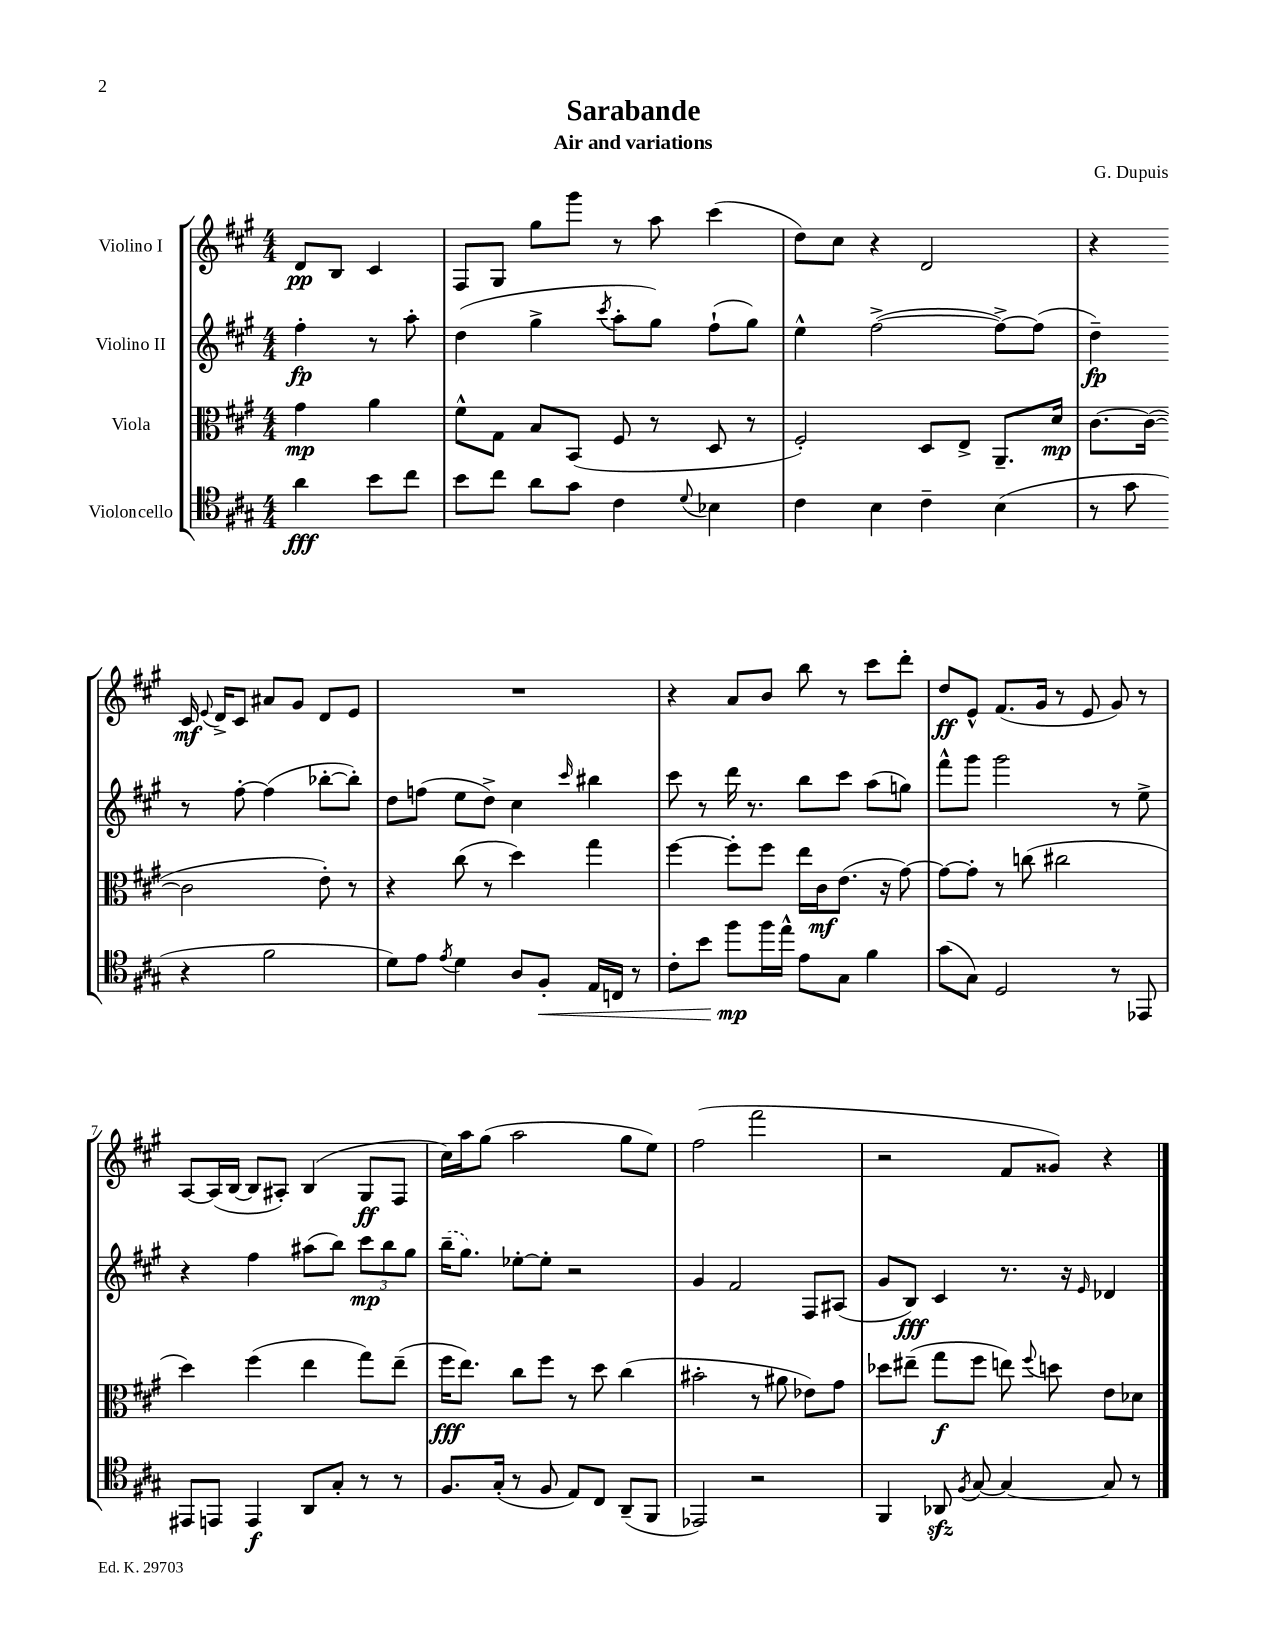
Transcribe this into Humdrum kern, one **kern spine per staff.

**kern	**dynam	**kern	**dynam	**kern	**dynam	**kern	**dynam
*part4	*part4	*part3	*part3	*part2	*part2	*part1	*part1
*staff4	*staff4	*staff3	*staff3	*staff2	*staff2	*staff1	*staff1
*I"Violoncello	*	*I"Viola	*	*I"Violino II	*	*I"Violino I	*
*clefC4	*	*clefC3	*	*clefG2	*	*clefG2	*
*k[f#c#g#]	*	*k[f#c#g#]	*	*k[f#c#g#]	*	*k[f#c#g#]	*
*M4/4	*	*M4/4	*	*M4/4	*	*M4/4	*
=	=	=	=	=	=	=	=
4a\	fff	4g#\	mp	4ff#'\	fp	8d/L	pp
.	.	.	.	.	.	8B/J	.
8b\L	.	4a\	.	8r	.	4c#/	.
8cc#\J	.	.	.	8aa'\	.	.	.
=1	=1	=1	=1	=1	=1	=1	=1
8b\L	.	8f#^^\L	.	(4dd\	.	8F#/L	.
8cc#\J	.	8G#\J	.	.	.	8G#/J	.
8a\L	.	8B/L	.	4gg#^\	.	8gg#\L	.
8g#\J	.	(8BB/J	.	.	.	8ggg#\J	.
.	.	.	.	8qccc#/	.	.	.
4c#\	.	8F#/	.	8aa'\L	.	8r	.
.	.	8r	.	8gg#\J)	.	8aa\	.
8qqd/	.	.	.	.	.	.	.
4B-X\	.	8D/	.	(8ff#`\L	.	(4ccc#\	.
.	.	8r	.	8gg#\J)	.	.	.
=2	=2	=2	=2	=2	=2	=2	=2
4c#\	.	2F#'/)	.	4ee^^\	.	8dd\L)	.
.	.	.	.	.	.	8cc#\J	.
4B\	.	.	.	([2ff#^\	.	4r	.
4c#~\	.	8D/L	.	.	.	2d/	.
.	.	8E^/J	.	.	.	.	.
(4B\	.	8.AA~/L	.	8ff#^\L_)	.	.	.
.	.	.	.	(8ff#\J]	.	.	.
.	.	16d/Jk	mp	.	.	.	.
=3	=3	=3	=3	=3	=3	=3	=3
8r	.	[8.c#\L	.	4dd~\)	fp	4r	.
8g#\	.	.	.	.	.	.	.
.	.	(16c#\Jk_	.	.	.	.	.
4r	.	2c#\]	.	8r	.	16c#/	mf
.	.	.	.	.	.	8qqe/	.
.	.	.	.	.	.	16d^/KL	.
.	.	.	.	[8ff#'\	.	8c#/J	.
2f#\	.	.	.	(4ff#\]	.	8a#X/L	.
.	.	.	.	.	.	8g#/J	.
.	.	8e'\)	.	[8bb-X'\L	.	8d/L	.
.	.	8r	.	8bb-'\J])	.	8e/J	.
!!LO:LB:g=z
=4	=4	=4	=4	=4	=4	=4	=4
8d\L)	.	4r	.	8dd\L	.	1r	.
8e\J	.	.	.	(8ffn\J	.	.	.
8qe/	.	.	.	.	.	.	.
4d\	.	(8cc#\	.	8ee\L	.	.	.
.	.	8r	.	8dd^\J)	.	.	.
8A/L	.	4dd\)	.	4cc#\	.	.	.
!	!LO:HP:b	!	!	!	!	!	!
8F#'/J	<	.	.	.	.	.	.
.	.	.	.	16qqccc#/	.	.	.
16E/LL	.	4gg#\	.	4bb#X\	.	.	.
16Cn/JJ	.	.	.	.	.	.	.
8r	.	.	.	.	.	.	.
=5	=5	=5	=5	=5	=5	=5	=5
8c#'\L	.	[4ff#\	.	8ccc#\	.	4r	.
8b\J	.	.	.	8r	.	.	.
8ff#\L	mp	8ff#'\L]	.	16ddd\	.	8a/L	.
.	.	.	.	8.r	.	.	.
16ff#\L	[	8ff#\J	.	.	.	8b/J	.
16ee^^\JJ	.	.	.	.	.	.	.
8e\L	.	16ee\LL	.	8bb\L	.	8bb\	.
.	.	16c#\J	mf	.	.	.	.
8G#\J	.	(8.e\J	.	8ccc#\J	.	8r	.
4f#\	.	.	.	(8aa\L	.	8ccc#\L	.
.	.	16r	.	.	.	.	.
.	.	[8g#\)	.	8ggn\J)	.	8ddd'\J	.
=6	=6	=6	=6	=6	=6	=6	=6
(8g#\L	.	8g#\L_	.	8fff#^^\L	.	8dd/L	ff
8G#\J)	.	8g#'\J]	.	8ggg#\J	.	8e^^/J	.
2D/	.	8r	.	2ggg#\	.	(8.f#/L	.
.	.	(8ccn\	.	.	.	.	.
.	.	.	.	.	.	16g#/Jk	.
.	.	2cc#X\	.	.	.	8r	.
.	.	.	.	.	.	8e/	.
8r	.	.	.	8r	.	8g#/)	.
8EE-X/	.	.	.	8ee^\	.	8r	.
!!LO:LB:g=z
=7	=7	=7	=7	=7	=7	=7	=7
8EE#X/L	.	4dd\)	.	4r	.	[8A/L	.
8EEn/J	.	.	.	.	.	(16A/L]	.
.	.	.	.	.	.	[16B/JJ	.
4EE/	f	(4ff#\	.	4ff#\	.	8B/L]	.
.	.	.	.	.	.	8A#X'/J)	.
8AA/L	.	4ee\	.	(8aa#X\L	.	(4B/	.
8G#'/J	.	.	.	8bb\J)	.	.	.
8r	.	8gg#\L)	.	12ccc#\L	mp	8G#/L	ff
.	.	.	.	12bb\	.	.	.
8r	.	(8ee~\J	.	.	.	8F#/J	.
.	.	.	.	12gg#\J	.	.	.
=8	=8	=8	=8	=8	=8	=8	=8
8.F#/L	.	16ff#\KL	fff	(16bb~\KL	.	16cc#\LL)	.
.	.	8.ee\J)	.	8.gg#\J)	.	16aa\J	.
.	.	.	.	.	.	(8gg#\J	.
(16G#'/Jk	.	.	.	.	.	.	.
8r	.	8cc#\L	.	[8ee-X'\L	.	2aa\	.
8F#/	.	8ff#\J	.	8ee-'\J]	.	.	.
8E/L)	.	8r	.	2r	.	.	.
8C#/J	.	8dd\	.	.	.	.	.
(8AA~/L	.	(4cc#\	.	.	.	8gg#\L	.
8FF#/J	.	.	.	.	.	8ee\J)	.
=9	=9	=9	=9	=9	=9	=9	=9
2EE-X/)	.	2b#X'\	.	4g#/	.	(2ff#\	.
.	.	.	.	2f#/	.	.	.
2r	.	8r	.	.	.	2fff#\	.
.	.	8a#X\	.	.	.	.	.
.	.	8e-X\L)	.	8F#/L	.	.	.
.	.	8g#\J	.	(8A#X/J	.	.	.
=10	=10	=10	=10	=10	=10	=10	=10
4FF#/	.	8dd-X\L	.	8g#/L	.	2r	.
.	.	(8ee#X~\J	.	8B/J)	fff	.	.
8AA-Xzz/	.	8gg#\L	f	4c#/	.	.	.
8qF#/	.	.	.	.	.	.	.
[8G#/	.	8ff#\J	.	.	.	.	.
4G#/_	.	8een\)	.	8.r	.	8f#/L	.
.	.	8qqff#/	.	.	.	.	.
.	.	8ddn\	.	.	.	8g##X/J)	.
.	.	.	.	16r	.	.	.
.	.	.	.	16qqe/	.	.	.
8G#/]	.	8e\L	.	4d-X/	.	4r	.
8r	.	8d-X\J	.	.	.	.	.
==	==	==	==	==	==	==	==
*-	*-	*-	*-	*-	*-	*-	*-
